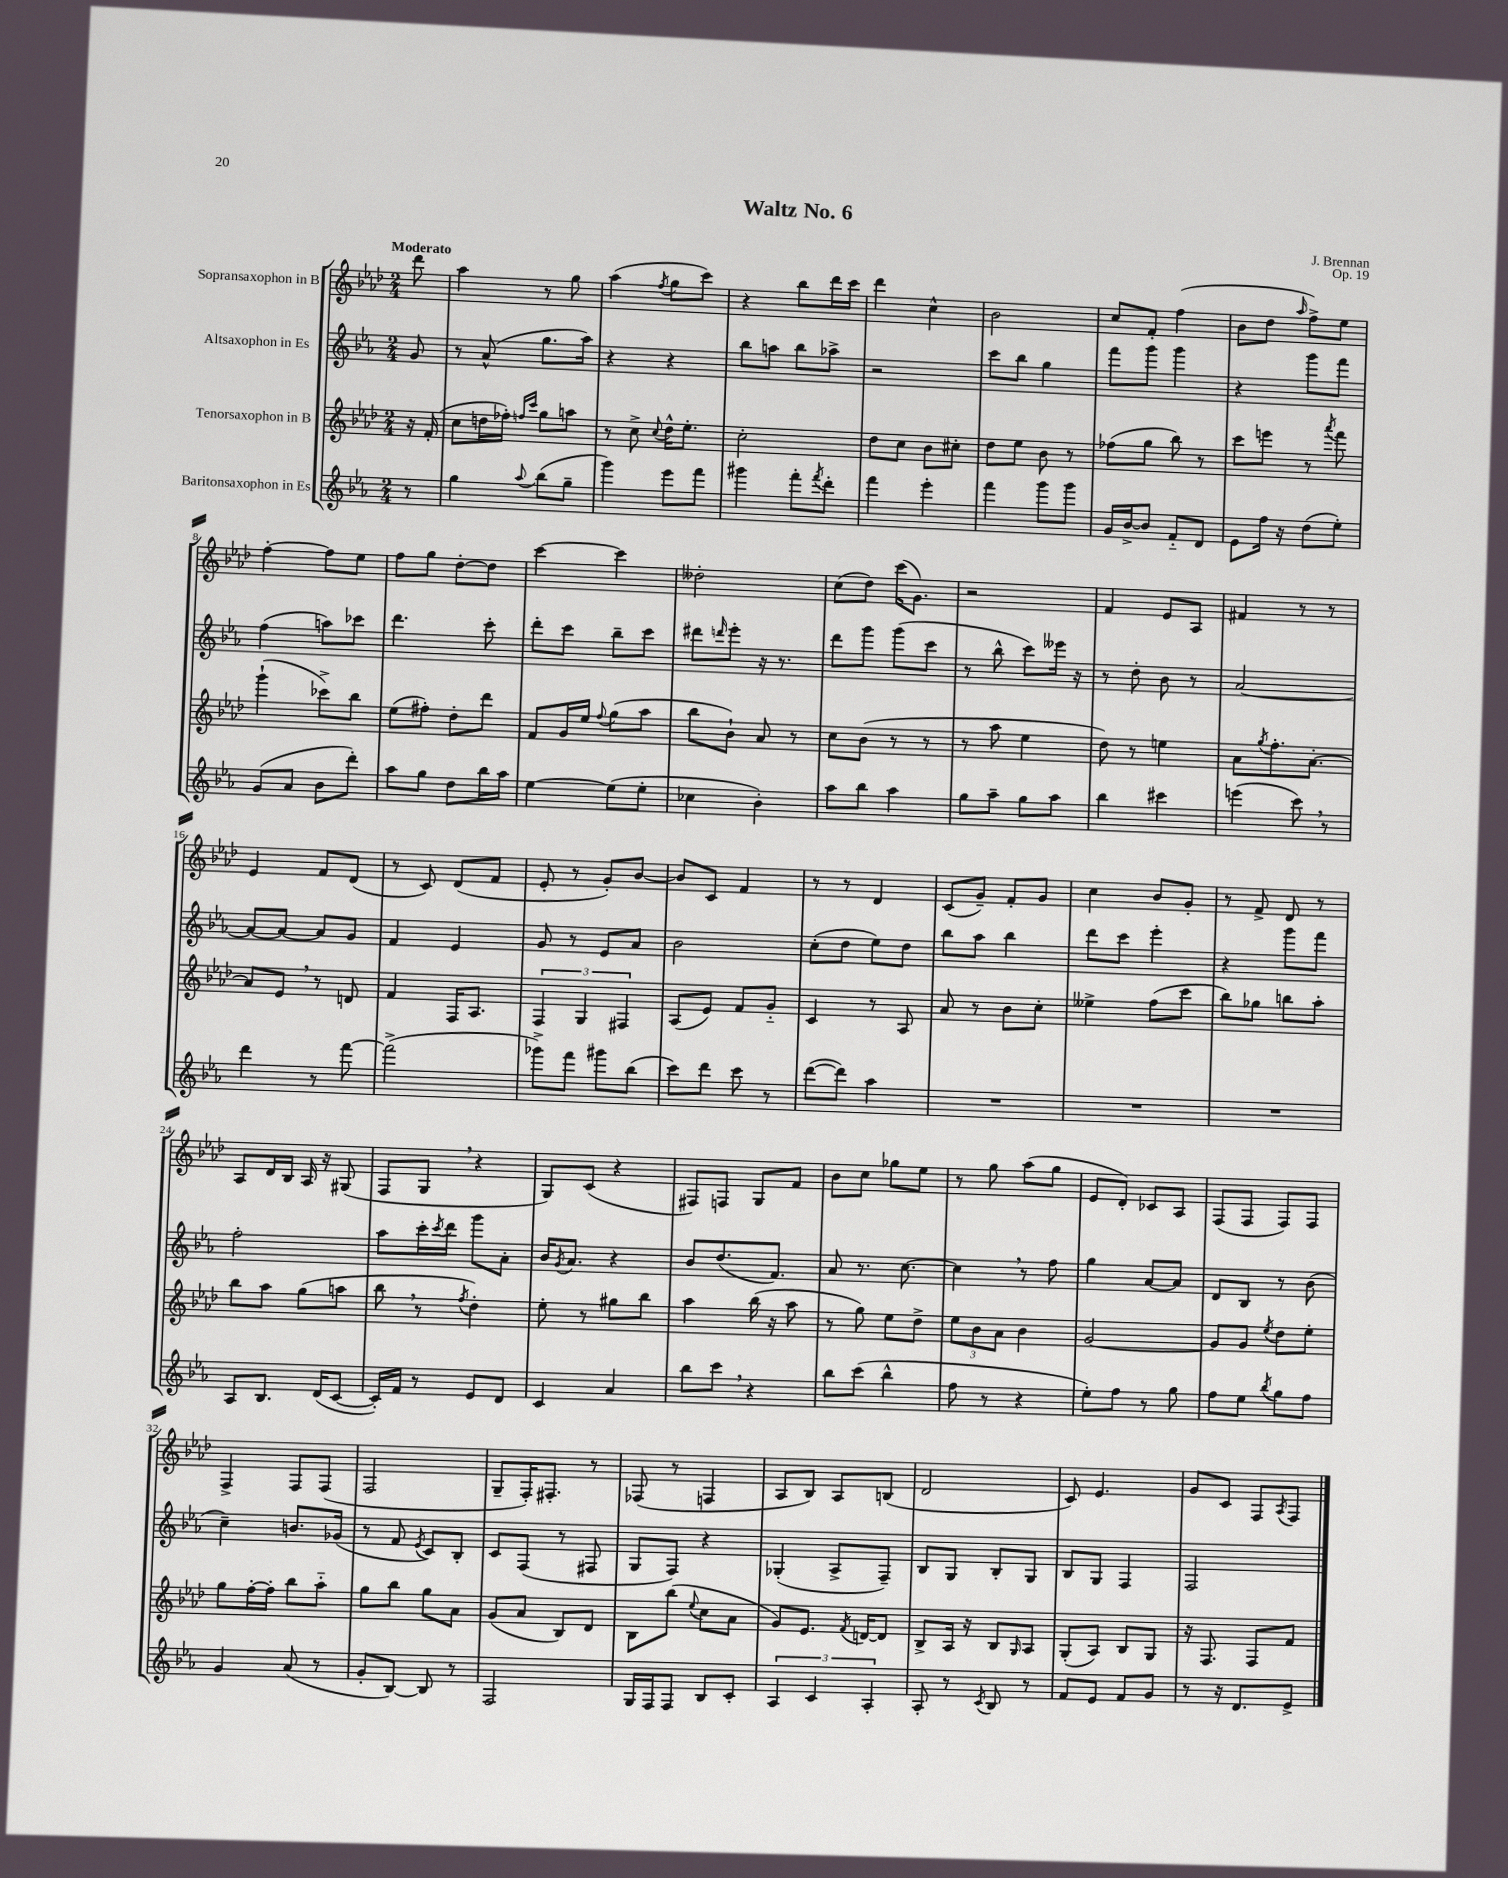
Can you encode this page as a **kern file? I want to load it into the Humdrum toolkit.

**kern	**kern	**kern	**kern
*staff4	*staff3	*staff2	*staff1
*clefG2	*clefG2	*clefG2	*clefG2
*k[b-e-a-]	*k[b-e-a-d-]	*k[b-e-a-]	*k[b-e-a-d-]
*M2/4	*M2/4	*M2/4	*M2/4
8r	16r	8g	8ddd-
.	(16f'	.	.
=	=	=	=
4gg	8cc	8r	4aa-
.	16dd	(8a-^^	.
.	16ff-')	.	.
.	16qqff	.	.
8qqaa-	16qqccc	.	.
(8bb-	8gg	8.gg	8r
8gg~	8aa	.	8gg
.	.	16aa-)	.
=	=	=	=
4ggg)	8r	4r	(4aa-
.	8cc^	.	.
.	8qqcc	.	8qff
8eee-	16dd-^^	4r	8gg
.	8.ee-'	.	.
8fff	.	.	8ccc)
=	=	=	=
4ggg#	2cc'	8bb-	4r
.	.	8aa	.
8fff'	.	8bb-	8bb-
8qfff	.	.	.
8ddd'	.	8aa-^	16ddd-
.	.	.	16ccc
=	=	=	=
4fff	8dd-	2r	4ddd-
.	8cc	.	.
4eee-'	8b-	.	4cc^^
.	8cc#'	.	.
=	=	=	=
4fff	8dd-	8ccc	2b-
.	8ee-	8bb-	.
8ggg	8b-	4gg	.
8ggg	8r	.	.
=	=	=	=
16g	(8ff-	8fff	8cc
[16b-^	.	.	.
8b-]	8gg	8ggg	8f'
8f'~	8bb-)	4ggg	(4ff
8d	8r	.	.
=	=	=	=
8e-	8ccc	4r	8b-
16ff	8eee	.	8dd-
16r	.	.	.
.	.	.	16qqaa-
(8dd	8r	8ggg	8ff^)
.	8qaaa-	.	.
8ee-')	8fff	8fff	8ee-
=	=	=	=
(8g	(4ggg`	(4ff	[4ff'
8a-	.	.	.
8b-	8ccc-^)	8aa)	8ff]
8ddd')	8bb-	8ccc-	8ee-
=	=	=	=
8aa-	(8ee-	4.ddd	8ff
8gg	8ff#')	.	8gg
8dd	8dd-'	.	[8dd-'
16bb-	8ddd-	8ccc'	8dd-]
16aa-	.	.	.
=	=	=	=
[4ee-	8f	8ddd'	[4ccc
.	16g	8ccc	.
.	16ee-	.	.
.	8qqff	.	.
(8ee-]	(8gg	8bb-~	4ccc]
8ee-'	8aa-	8ccc	.
=	=	=	=
4cc-	8bb-	8ddd#	2dd--'
.	.	16qqddd	.
.	8b-`)	8eee-'	.
4b-')	8a-	16r	.
.	.	8.r	.
.	8r	.	.
=	=	=	=
8aa-	8cc	8ddd	(8cc
8bb-	(8b-	8ggg	8dd-)
4aa-	8r	(8ggg	(16ccc
.	.	.	8.g)
.	8r	8ccc	.
=	=	=	=
8gg	8r	8r	2r
8aa-~	8aa-	8bb-^^	.
8gg	4ee-	8ccc)	.
8aa-	.	16eee--	.
.	.	16r	.
=	=	=	=
4bb-	8dd-)	8r	4f
.	8r	8dd'	.
4ccc#	4ee	8b-	8e-
.	.	8r	8A-
=	=	=	=
(4eee	8a-	[2a-	4f#
.	8qgg	.	.
.	8.ff'	.	.
8ccc)	.	.	8r
.	[8.a-'	.	.
8r	.	.	8r
=	=	=	=
4ddd	8a-]	8a-_	4e-
.	8e-	8a-_	.
8r	8r	8a-]	8f
[8fff	8d	8g	(8d-
=	=	=	=
(2fff^]	4f	4f	8r
.	.	.	8c)
.	16F	4e-	(8d-
.	8.A-	.	.
.	.	.	8f
=	=	=	=
8ggg-^)	6F	8g	8e-'
8fff	.	8r	8r
.	6G	.	.
8ggg#	.	8e-	8g')
.	6F#	.	.
(8bb-	.	8a-	[8b-
=	=	=	=
8ccc)	(8A-	2b-	8b-]
8ddd	8e-)	.	8c
8ccc	8f	.	4f
8r	8g'~	.	.
=	=	=	=
([8ddd	4c	(8cc'	8r
8ddd])	.	8dd	8r
4aa-	8r	8ee-)	4d-
.	8A-	8dd	.
=	=	=	=
2r	8a-	8bb-	(8c
.	8r	8aa-	8g~)
.	8b-	4bb-	8f'
.	8cc'	.	8g
=	=	=	=
2r	4ee--^	8ddd	4cc
.	.	8ccc	.
.	(8ff	4eee-'	8b-
.	8ccc	.	8g'
=	=	=	=
2r	8bb-)	4r	8r
.	8gg-	.	8f^
.	8bb	8ggg	8d-
.	8aa-'	8fff	8r
=	=	=	=
8A-	8bb-	2ff'	8A-
8.B-	8aa-	.	16d-
.	.	.	16B-
.	(8gg	.	16A-
(16d	.	.	16r
[8c	8aa	.	(8G#
=	=	=	=
16c'])	8bb-	8aa-	8F
16f	.	.	.
8r	8r	16ccc'	8G
.	.	8qccc	.
.	.	16ddd	.
.	8qff	.	.
8e-	4dd-')	8ggg	4r
8d	.	8a-'	.
=	=	=	=
4c	8ee-'	16b-	8G)
.	.	8qg	.
.	.	8.a-	.
.	8r	.	(8c
4a-	8gg#	4r	4r
.	8bb-	.	.
=	=	=	=
8bb-	4aa-	8b-	8F#)
8ccc	.	(8.dd	8F
4r	(16bb-	.	8G
.	16r	8.f)	.
.	8aa-	.	8f
=	=	=	=
8bb-	8r	8a-	8b-
(8ccc	8gg)	8.r	8cc
4bb-^^	8ee-	.	8gg-
.	.	[8.cc	.
.	8dd-^	.	8ee-
=	=	=	=
8ff	12ee-	4cc]	8r
.	12b-	.	.
8r	.	.	8gg
.	12a-	.	.
4r	4b-	8r	(8aa-
.	.	8ff	8gg
=	=	=	=
8ee-')	[2g	4gg	8e-
8ff	.	.	8d-')
8r	.	[8a-	8c-
8gg	.	8a-]	8A-
=	=	=	=
8ff	8g]	8d	(8F
8ee-	8g	8B-	8F
8qbb-	8qee-	.	.
8gg	8dd-	8r	8F)
8ff	8ee-'	(8b-	8F
=	=	=	=
4g	8gg	4cc~)	4F^
.	[16ff'	.	.
.	16ff']	.	.
(8a-	8bb-	8.b	8F
8r	8aa-'~	.	(8F
.	.	(16g-	.
=	=	=	=
8g'	8gg	8r	2F
[8B-)	8bb-	8f	.
.	.	8qe-	.
8B-]	8gg	8c)	.
8r	8a-	8B-'	.
=	=	=	=
2F	(8g	8c	8G~
.	8a-	(8F	16F')
.	.	.	8.F#'
.	8B-)	8r	.
.	8d-	8F#	8r
=	=	=	=
16G	8B-	8G	(8F-
16F	.	.	.
8F	(8bb-	8F)	8r
.	8qqee-	.	.
8B-	8cc	4r	4F
8c'	8a-	.	.
=	=	=	=
6A-	8g)	(4G-'	8A-
.	8.e-	.	8B-)
6c	.	.	.
.	.	8A-^	8A-
.	8qf	.	.
.	[16d	.	.
6A-'	.	.	.
.	8d]	8F~)	(8B
=	=	=	=
8A-'	8B-^	8B-	2d-
8r	16A-	8G	.
.	16r	.	.
8qc	.	.	.
8B-	8B-	8B-'	.
.	16qqG	.	.
8r	8A-	8G	.
=	=	=	=
8f	(8G'	8B-	8c)
8e-	8A-)	8G	4.e-
8f	8B-	4F	.
8g	8G	.	.
=	=	=	=
8r	16r	2F	8g
.	8.F	.	.
16r	.	.	8c
8.d	.	.	.
.	8F	.	8F
.	.	.	8qA-
8e-^	8f	.	8F
==	==	==	==
*-	*-	*-	*-
